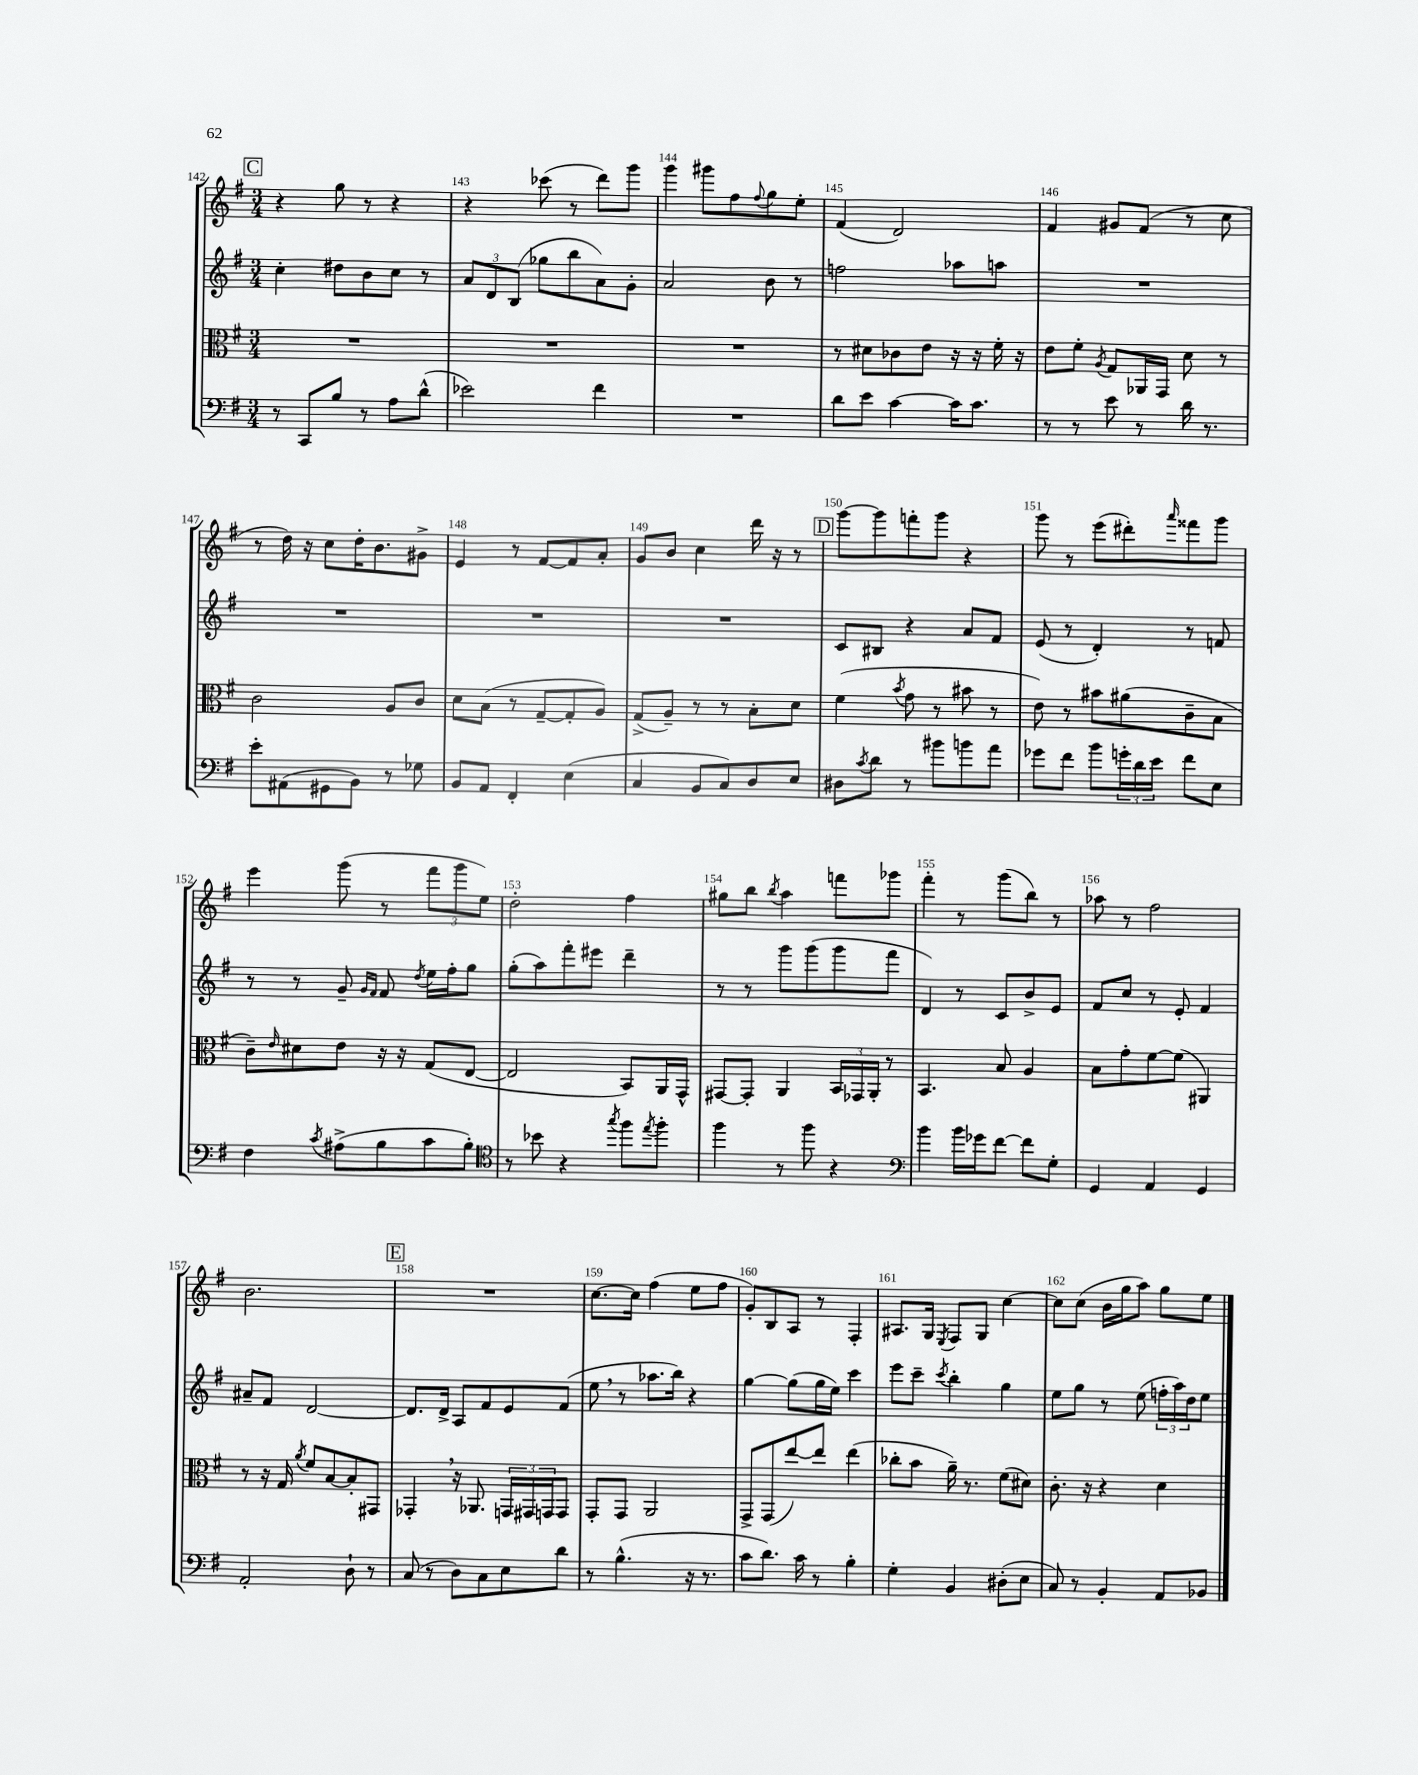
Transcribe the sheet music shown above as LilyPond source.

<<
\new StaffGroup <<
\new Staff = "s0" {
    \clef treble \key g \major \numericTimeSignature \time 3/4
    \mark \markup { \box "C" } r4 g''8 r8 r4 |
    r4 ces'''8( r8 d'''8) g'''8 |
    g'''4 gis'''8 fis''8 \appoggiatura { fis''8 } g''8 e''8-. |
    fis'4( d'2) |
    fis'4 gis'8 fis'8( r8 c''8 |
    r8 d''16) r16 c''8 d''16-. b'8. gis'8-> |
    e'4 r8 fis'8~ fis'8 a'8-. |
    g'8 b'8 c''4 d'''16 r16 r8 |
    \mark \markup { \box "D" } g'''8~ g'''8 f'''8-. g'''8 r4 |
    g'''8 r8 e'''8( dis'''8-.) \grace { a'''16 } fisis'''8 g'''8 |
    e'''4 g'''8( r8 \tuplet 3/2 { fis'''8 g'''8 e''8) } |
    d''2-. fis''4 |
    gis''8 b''8 \acciaccatura { b''8 } a''4 f'''8 ges'''8 |
    fis'''4-. r8 g'''8( b''8) r8 |
    aes''8 r8 fis''2 |
    b'2. |
    \mark \markup { \box "E" } R2. |
    c''8.~ c''16 fis''4( e''8 fis''8 |
    g'8-.) b8 a8 r8 fis4-. |
    ais8. g16 \acciaccatura { e8 } fis8 g8 c''4~ |
    c''8 c''8( b'16 g''16 a''8) g''8 e''8 \bar "|." |
}
\new Staff = "s1" {
    \clef treble \key g \major \numericTimeSignature \time 3/4
    \mark \markup { \box "C" } c''4-. dis''8 b'8 c''8 r8 |
    \tuplet 3/2 { a'8 d'8 b8( } ges''8 b''8 a'8) g'8-. |
    a'2 b'8 r8 |
    f''2 aes''8 a''8 |
    R2. |
    R2. |
    R2. |
    R2. |
    \mark \markup { \box "D" } c'8 bis8 r4 a'8 fis'8 |
    e'8( r8 d'4-.) r8 f'8 |
    r8 r8 g'8-- \grace { g'16 fis'16 } fis'8 \acciaccatura { d''8 } e''16 fis''16-. g''8 |
    g''8-.( a''8) fis'''8-. eis'''8 d'''4-- |
    r8 r8 g'''8 g'''8( g'''8 fis'''8 |
    d'4) r8 c'8 b'8-> e'8 |
    fis'8 c''8 r8 e'8-. fis'4 |
    ais'8-- fis'8 d'2~ |
    \mark \markup { \box "E" } d'8. d'16-> a8 fis'8 e'8 fis'8( |
    e''8 \breathe r8 aes''8. b''16) r4 |
    g''4~ g''8( g''16 e''16) c'''4 |
    e'''8 c'''8-- \acciaccatura { c'''8 } b''4-. g''4 |
    e''8 g''8 r8 e''8( \tuplet 3/2 { f''16-. a''16) d''16 } e''8 \bar "|." |
}
\new Staff = "s2" {
    \clef alto \key g \major \numericTimeSignature \time 3/4
    \mark \markup { \box "C" } R2. |
    R2. |
    R2. |
    r8 dis'8 ces'8 e'8 r16 r16 fis'16-. r16 |
    e'8 fis'8-. \acciaccatura { a8 } g8 aes,16 g,16 d'8 r8 |
    c'2 a8 c'8 |
    d'8 b8( r8 g8~-- g8-. a8) |
    g8->( a8--) r8 r8 b8-. d'8 |
    \mark \markup { \box "D" } fis'4( \acciaccatura { b'8 } g'8 r8 bis'8 r8 |
    e'8) r8 bis'8 ais'8( c'8-- b8 |
    c'8--) \grace { e'16 } dis'8 e'8 r16 r16 g8( e8~ |
    e2 b,8) a,16 g,16-^ |
    gis,8~ gis,8-. a,4 \tuplet 3/2 { b,16 ges,16 a,16-. } r8 |
    b,4. b8 a4 |
    b8 g'8-. fis'8~ fis'8( ais,4) |
    r8 r16 g16 \acciaccatura { a'8 } fis'8 b8~ b8-. gis,8 |
    \mark \markup { \box "E" } ges,4-. \breathe r16 aes,8. \tuplet 3/2 { g,16 gis,16 g,16 } g,8 |
    g,8-. g,8 a,2 |
    g,8-> g,8( e''8~) e''8 e''4( |
    ces''8-. b'8 a'16--) r8. fis'8( dis'8) |
    c'8.-. r16 r4 d'4 \bar "|." |
}
\new Staff = "s3" {
    \clef bass \key g \major \numericTimeSignature \time 3/4
    \mark \markup { \box "C" } r8 c,8 b8 r8 a8 d'8-^( |
    ees'2) fis'4 |
    R2. |
    d'8 e'8 c'4~ c'16 c'8. |
    r8 r8 e'8 r8 d'16 r8. |
    e'8-. ais,8( gis,8 b,8) r8 ges8 |
    b,8 a,8 fis,4-. e4( |
    c4 b,8 c8) d8 e8 |
    \mark \markup { \box "D" } dis8 \acciaccatura { c'8 } d'8 r8 bis'8 b'8 a'8 |
    ges'8 fis'8 b'8 \tuplet 3/2 { g'16-. d'16 e'16 } fis'8 e8 |
    fis4 \acciaccatura { c'8 } ais8->( b8 c'8 b8-.) |
    \clef tenor r8 bes'8 r4 \acciaccatura { g''8 } fis''8 \acciaccatura { e''8 } fis''8-. |
    fis''4 r8 fis''8 r4 |
    \clef bass b'4 b'16 ges'16 fis'8~ fis'8 g8-. |
    g,4 a,4 g,4 |
    a,2-. d8-! r8 |
    \mark \markup { \box "E" } c8( r8 d8) c8 e8 d'8 |
    r8 b4.-^( r16 r8. |
    c'8 d'8.) c'16 r8 b4-. |
    g4-. b,4 dis8-.( e8 |
    c8) r8 b,4-. a,8 bes,8 \bar "|." |
}
>>
>>
\layout { \context { \Score currentBarNumber = #142 \override BarNumber.break-visibility = ##(#f #t #t) barNumberVisibility = #all-bar-numbers-visible } }
